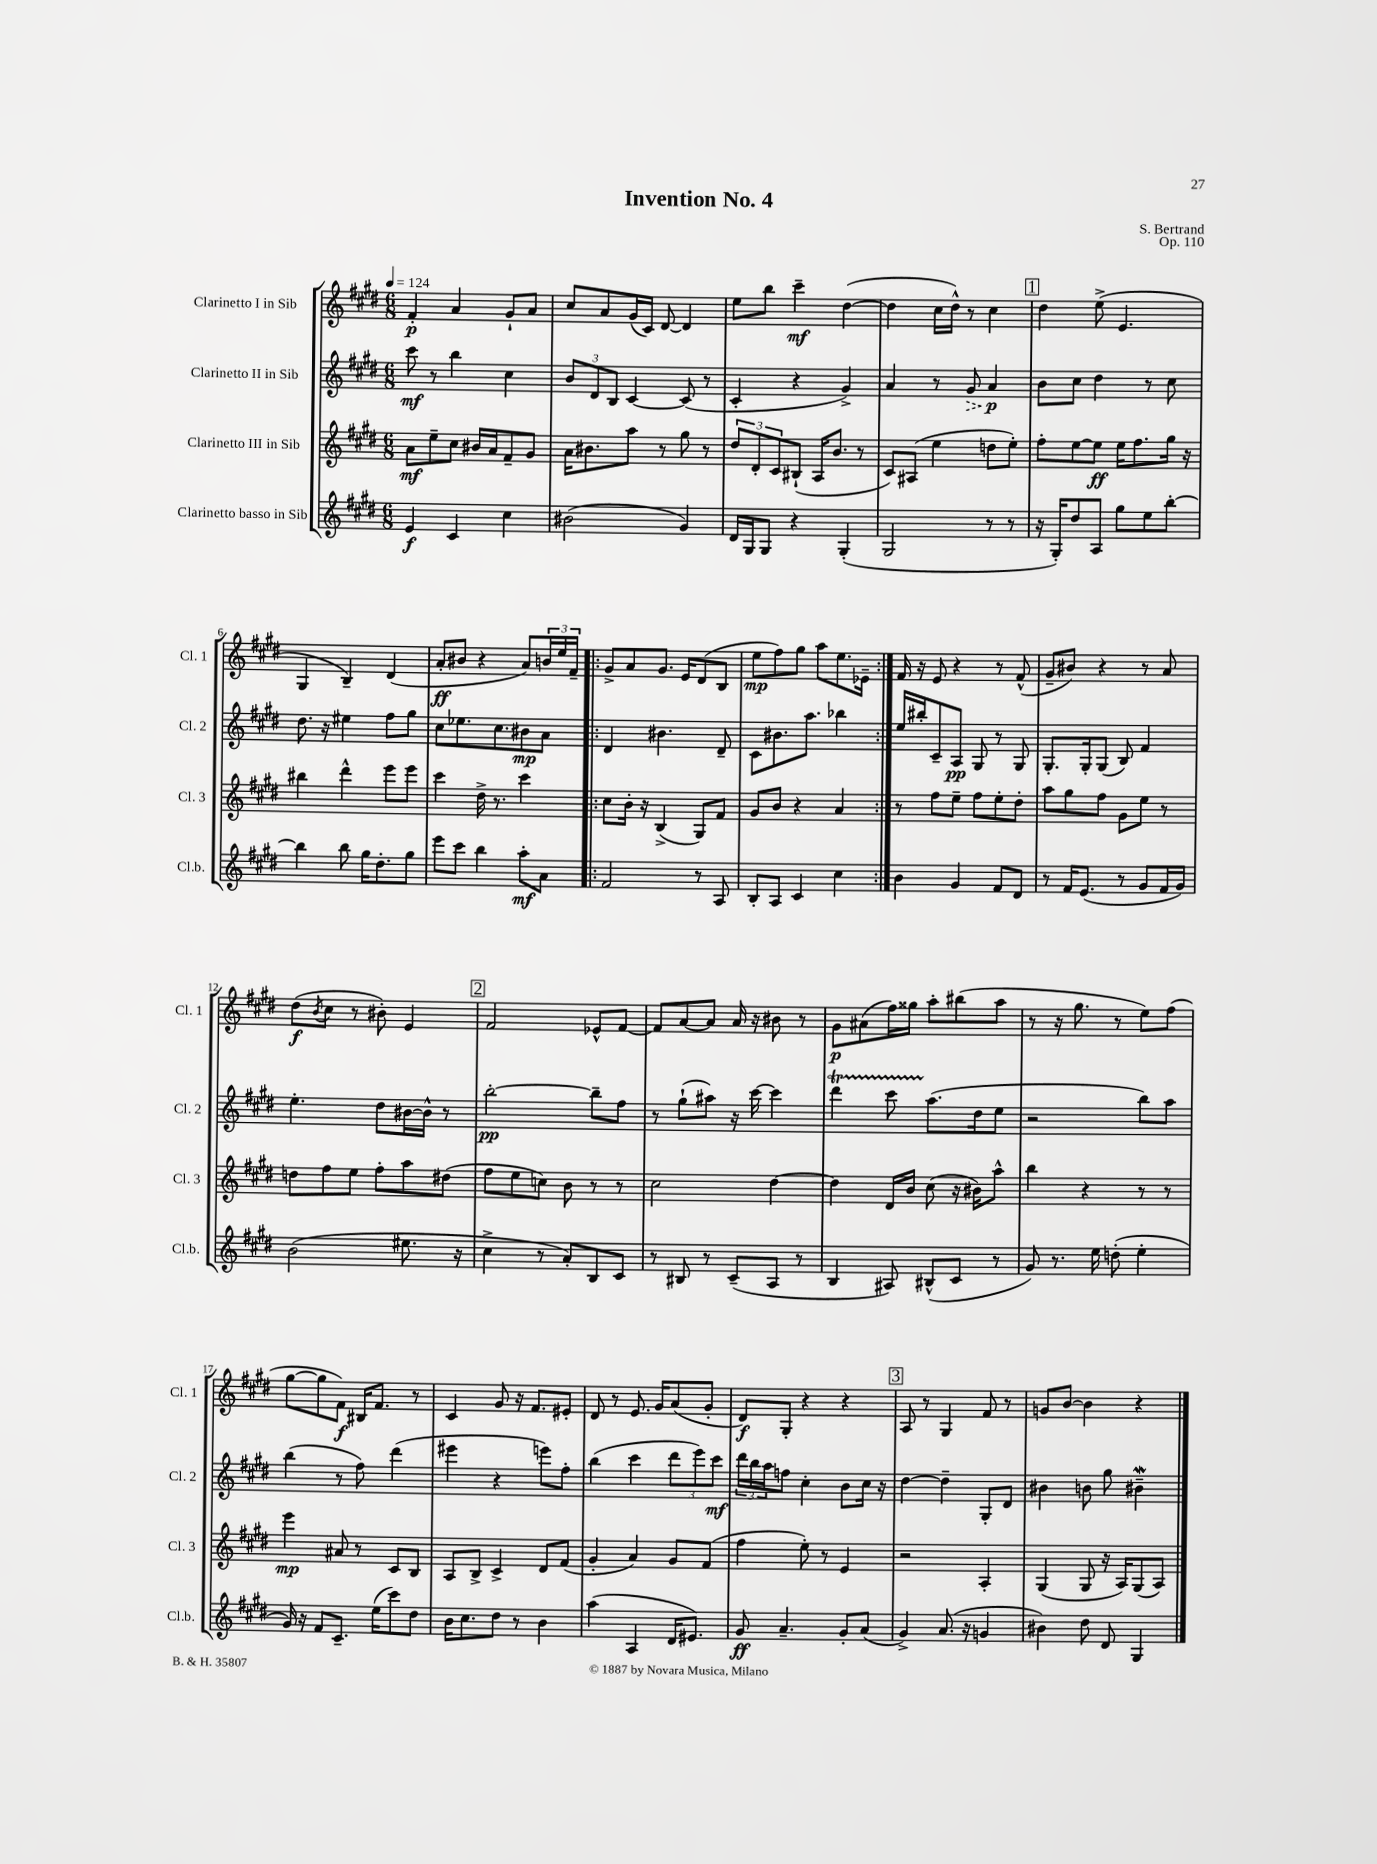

**kern	**dynam	**kern	**dynam	**kern	**dynam	**kern	**dynam
*part4	*part4	*part3	*part3	*part2	*part2	*part1	*part1
*staff4	*staff4	*staff3	*staff3	*staff2	*staff2	*staff1	*staff1
*I"Clarinetto basso in Sib	*	*I"Clarinetto III in Sib	*	*I"Clarinetto II in Sib	*	*I"Clarinetto I in Sib	*
*I'Cl.b.	*	*I'Cl. 3	*	*I'Cl. 2	*	*I'Cl. 1	*
*clefG2	*	*clefG2	*	*clefG2	*	*clefG2	*
*k[f#c#g#d#]	*	*k[f#c#g#d#]	*	*k[f#c#g#d#]	*	*k[f#c#g#d#]	*
*M6/8	*	*M6/8	*	*M6/8	*	*M6/8	*
*MM124	*	*MM124	*	*MM124	*	*MM124	*
=1	=1	=1	=1	=1	=1	=1	=1
4e/	f	8a\L	mf	8ccc#\	mf	4f#'/	p
.	.	8ee~\	.	8r	.	.	.
4c#/	.	8cc#\J	.	4bb\	.	4a/	.
.	.	16b#X/LL	.	.	.	.	.
.	.	16a/J	.	.	.	.	.
4cc#\	.	8f#~/	.	4cc#\	.	8g#`/L	.
.	.	8g#/J	.	.	.	8a/J	.
=2	=2	=2	=2	=2	=2	=2	=2
(2b#X\	.	16a\KL	.	12b/L	.	8cc#/L	.
.	.	8.b#X\	.	.	.	.	.
.	.	.	.	12d#/	.	.	.
.	.	.	.	.	.	8a/	.
.	.	.	.	12B/J	.	.	.
.	.	8aa\J	.	[4c#/	.	(16g#/L	.
.	.	.	.	.	.	16c#/JJ)	.
.	.	8r	.	.	.	[8d#/	.
4g#/)	.	8gg#\	.	(8c#/]	.	4d#/]	.
.	.	8r	.	8r	.	.	.
=3	=3	=3	=3	=3	=3	=3	=3
16d#/LL	.	12dd#/L	.	4c#'/	.	8ee\L	.
16G#/J	.	.	.	.	.	.	.
.	.	12d#'/	.	.	.	.	.
8G#/J	.	.	.	.	.	8bb\J	.
.	.	12c#/	.	.	.	.	.
4r	.	(8B#X`/J	.	4r	.	4ccc#~\	mf
.	.	16A/KL	.	.	.	.	.
.	.	8.b/J	.	.	.	.	.
(4G#'/	.	.	.	4g#^/)	.	([4dd#\	.
.	.	8r	.	.	.	.	.
=4	=4	=4	=4	=4	=4	=4	=4
2G#/	.	8c#/L)	.	4a/	.	4dd#\]	.
.	.	(8A#X/J	.	.	.	.	.
.	.	4ee\	.	8r	.	16cc#\LL	.
.	.	.	.	.	.	16dd#^^\JJ)	.
!	!	!	!	!	!LO:HP:b	!	!
.	.	.	.	8g#/	>	8r	.
8r	.	8ddn\L	.	4a/	p	4cc#\	.
8r	.	8ee'\J)	.	.	.	.	.
.	.	.	.	.	]	.	.
!!LO:REH:place=s1:t=1
=5	=5	=5	=5	=5	=5	=5	=5
16r	.	8ff#'\L	.	8b\L	.	4dd#\	.
16G#'/KL)	.	.	.	.	.	.	.
8dd#/	.	[8ee\	.	8cc#\J	.	.	.
8A/J	.	8ee\J]	ff	4dd#\	.	(8ee^\	.
8gg#\L	.	16ee\KL	.	.	.	4.e/	.
.	.	8.ff#\	.	.	.	.	.
8ee\	.	.	.	8r	.	.	.
[8bb'\J	.	16gg#\Jk	.	8cc#\	.	.	.
.	.	16r	.	.	.	.	.
!!LO:LB:g=z
=6	=6	=6	=6	=6	=6	=6	=6
4bb\]	.	4bb#X\	.	8.dd#\	.	4G#/	.
.	.	.	.	16r	.	.	.
8bb\	.	4ddd#^^\	.	4ee#X\	.	4B~/)	.
16gg#\KL	.	.	.	.	.	.	.
8.dd#'\	.	.	.	.	.	.	.
.	.	8eee\L	.	8ff#\L	.	(4d#/	.
8gg#\J	.	8eee\J	.	8gg#\J	.	.	.
=7	=7	=7	=7	=7	=7	=7	=7
8eee\L	.	4ccc#\	.	8cc#\L	.	8a'/L	ff
8ccc#\J	.	.	.	8.ee-X\	.	8b#X/J	.
4bb\	.	16dd#^\	.	.	.	4r	.
.	.	8.r	.	8.cc#\	.	.	.
8aa'\L	mf	4ccc#\	.	8b#X\	mp	8a/L)	.
8a\J	.	.	.	8a\J	.	24bn/L	.
.	.	.	.	.	.	24ee/	.
.	.	.	.	.	.	24f#~/JJ	.
=8!|:	=8!|:	=8!|:	=8!|:	=8!|:	=8!|:	=8!|:	=8!|:
2f#/	.	8cc#\L	.	4d#/	.	8g#^/L	.
.	.	16b'\Jk	.	.	.	8a/	.
.	.	16r	.	.	.	.	.
.	.	(4B^/	.	4.b#X\	.	8.g#/J	.
.	.	.	.	.	.	16e/KL	.
8r	.	8G#/L)	.	.	.	(8d#/	.
8A/	.	8f#/J	.	8d#~/	.	8B/J	.
=9	=9	=9	=9	=9	=9	=9	=9
8B'/L	.	8g#/L	.	8c#\L	.	8ee\L	mp
8A/J	.	8b/J	.	8.b#X\	.	8ff#\)	.
4c#/	.	4r	.	.	.	8gg#\J	.
.	.	.	.	8.aa\J	.	.	.
.	.	.	.	.	.	8aa\L	.
4cc#\	.	4a/	.	4bb-X\	.	8.ee\	.
.	.	.	.	.	.	16e-X~\Jk	.
=10:|!	=10:|!	=10:|!	=10:|!	=10:|!	=10:|!	=10:|!	=10:|!
4b\	.	8r	.	16ee/LL	.	16f#/	.
.	.	.	.	16bb#X'/J	.	16r	.
.	.	8ff#\L	.	8c#~/	.	8e/	.
4g#/	.	8ee~\J	.	8A/J	pp	4r	.
.	.	8ff#\L	.	8G#/	.	.	.
8f#/L	.	8ee'\	.	8r	.	8r	.
8d#/J	.	8dd#'\J	.	8G#/	.	(8f#^^/	.
=11	=11	=11	=11	=11	=11	=11	=11
8r	.	8aa\L	.	8.G#'/L	.	8g#~/L	.
16f#/KL	.	8gg#\	.	.	.	8b#X/J)	.
(8.e/J	.	.	.	16G#'/k	.	.	.
.	.	8ff#\J	.	(8G#/J	.	4r	.
8r	.	8g#\L	.	8B/)	.	.	.
8g#/L	.	8ee\J	.	4f#/	.	8r	.
16f#/L	.	8r	.	.	.	8a/	.
16g#/JJ)	.	.	.	.	.	.	.
!!LO:LB:g=z
=12	=12	=12	=12	=12	=12	=12	=12
(2b\	.	8ddn\L	.	4.ee'\	.	(8dd#\L	f
.	.	.	.	.	.	8qb/	.
.	.	8ff#\	.	.	.	8cc#\J	.
.	.	8ee\J	.	.	.	8r	.
.	.	8ff#'\L	.	8dd#\L	.	8b#X'\)	.
8.ee#X\	.	8aa\	.	[16b#X\L	.	4e/	.
.	.	.	.	16b#^^\JJ]	.	.	.
.	.	(8dd#X\J	.	8r	.	.	.
16r	.	.	.	.	.	.	.
!!LO:REH:place=s1:t=2
=13	=13	=13	=13	=13	=13	=13	=13
4cc#^\	.	8ff#\L	.	[2bb'\	pp	2f#/	.
.	.	8ee\	.	.	.	.	.
8r	.	8ccn\J)	.	.	.	.	.
8a'/L)	.	8b\	.	.	.	.	.
8B/	.	8r	.	8bb~\L]	.	8e-X^^/L	.
8c#/J	.	8r	.	8ff#\J	.	[8f#/J	.
=14	=14	=14	=14	=14	=14	=14	=14
8r	.	2cc#\	.	8r	.	8f#/L]	.
8B#X/	.	.	.	(8gg#`\L	.	[8a/	.
8r	.	.	.	8aa#X\J)	.	8a/J]	.
(8c#~/L	.	.	.	16r	.	16a/	.
.	.	.	.	[16ccc#\	.	16r	.
8A/J	.	[4dd#\	.	4ccc#\]	.	8b#X\	.
8r	.	.	.	.	.	8r	.
=15	=15	=15	=15	=15	=15	=15	=15
4B/	.	4dd#\]	.	4ddd#t\	.	8g#\L	p
.	.	.	.	.	.	(8a#X\	.
8A#X/)	.	16d#/LL	.	8ccc#TTT\	.	16ff#\L)	.
.	.	16b/JJ	.	.	.	16gg##X\JJ	.
(8B#X^^/L	.	(8cc#\	.	(8.aa\L	.	8aa'\L	.
8c#/J	.	16r	.	.	.	(8bb#X\	.
.	.	16b#X\KL)	.	16dd#\k	.	.	.
8r	.	8aa^^\J	.	8ee\J	.	8aa\J	.
=16	=16	=16	=16	=16	=16	=16	=16
8g#/)	.	4bb\	.	2r	.	8r	.
8.r	.	.	.	.	.	16r	.
.	.	.	.	.	.	8.gg#\	.
.	.	4r	.	.	.	.	.
16ee\	.	.	.	.	.	.	.
(8ddn'\	.	.	.	.	.	8r	.
4ee'\	.	8r	.	8bb\L)	.	8ee\L)	.
.	.	8r	.	8aa\J	.	(8ff#\J	.
!!LO:LB:g=z
=17	=17	=17	=17	=17	=17	=17	=17
16g#/)	.	4eee\	mp	(4bb\	.	[8gg#\L	.
16r	.	.	.	.	.	.	.
8f#/L	.	.	.	.	.	8gg#\]	.
8.c#~/J	.	8a#X/	.	8r	.	8f#\J)	f
.	.	8r	.	8ff#\)	.	16B#X/KL	.
(16ee\KL	.	.	.	.	.	8.f#/J	.
8ccc#\)	.	8c#/L	.	(4ddd#\	.	.	.
8dd#\J	.	8B/J	.	.	.	8r	.
=18	=18	=18	=18	=18	=18	=18	=18
16b\KL	.	8A/L	.	4eee#X\	.	4c#/	.
8.cc#\	.	.	.	.	.	.	.
.	.	8B^/J	.	.	.	.	.
8dd#\J	.	4c#^/	.	4r	.	8g#/	.
8r	.	.	.	.	.	16r	.
.	.	.	.	.	.	8.f#/L	.
4b\	.	8d#/L	.	8eeen\L)	.	.	.
.	.	(8f#/J	.	8ff#'\J	.	8e#X'/J	.
=19	=19	=19	=19	=19	=19	=19	=19
(4aa\	.	4g#'/	.	(4bb\	.	8d#/	.
.	.	.	.	.	.	8r	.
4A/	.	4a/)	.	4ccc#\	.	8.e/	.
.	.	.	.	.	.	16g#/KL	.
16d#/KL	.	8g#/L	.	12ddd#\L	.	(8a/	.
8.e#X/J)	.	.	.	.	.	.	.
.	.	.	.	12eee\)	.	.	.
.	.	(8f#/J	.	.	.	8g#'/J	.
.	.	.	.	12ccc#\J	mf	.	.
=20	=20	=20	=20	=20	=20	=20	=20
8g#/	ff	4ff#\	.	24ddd#\LL	.	8d#/L)	f
.	.	.	.	24bb\	.	.	.
.	.	.	.	24aa\J	.	.	.
4.a~/	.	.	.	8ffn\J	.	8G#'/J	.
.	.	8ee'\)	.	4cc#'\	.	4r	.
.	.	8r	.	.	.	.	.
8g#'/L	.	4e/	.	8b\L	.	4r	.
(8a/J	.	.	.	16cc#\Jk	.	.	.
.	.	.	.	16r	.	.	.
!!LO:REH:place=s1:t=3
=21	=21	=21	=21	=21	=21	=21	=21
4g#^/)	.	2r	.	[4dd#\	.	8A/	.
.	.	.	.	.	.	8r	.
(8.a/	.	.	.	4dd#~\]	.	4G#/	.
16r	.	.	.	.	.	.	.
4gn/	.	4A'/	.	8G#'/L	.	8f#/	.
.	.	.	.	8d#/J	.	8r	.
=22	=22	=22	=22	=22	=22	=22	=22
4b#X\)	.	(4G#/	.	4b#X\	.	8gn/L	.
.	.	.	.	.	.	[8b/J	.
8dd#\	.	8G#/	.	8bn\	.	4b\]	.
8d#/	.	16r	.	8gg#\	.	.	.
.	.	16A/KL)	.	.	.	.	.
4G#/	.	(8G#/	.	4b#XW~\	.	4r	.
.	.	8A/J)	.	.	.	.	.
==	==	==	==	==	==	==	==
*-	*-	*-	*-	*-	*-	*-	*-
